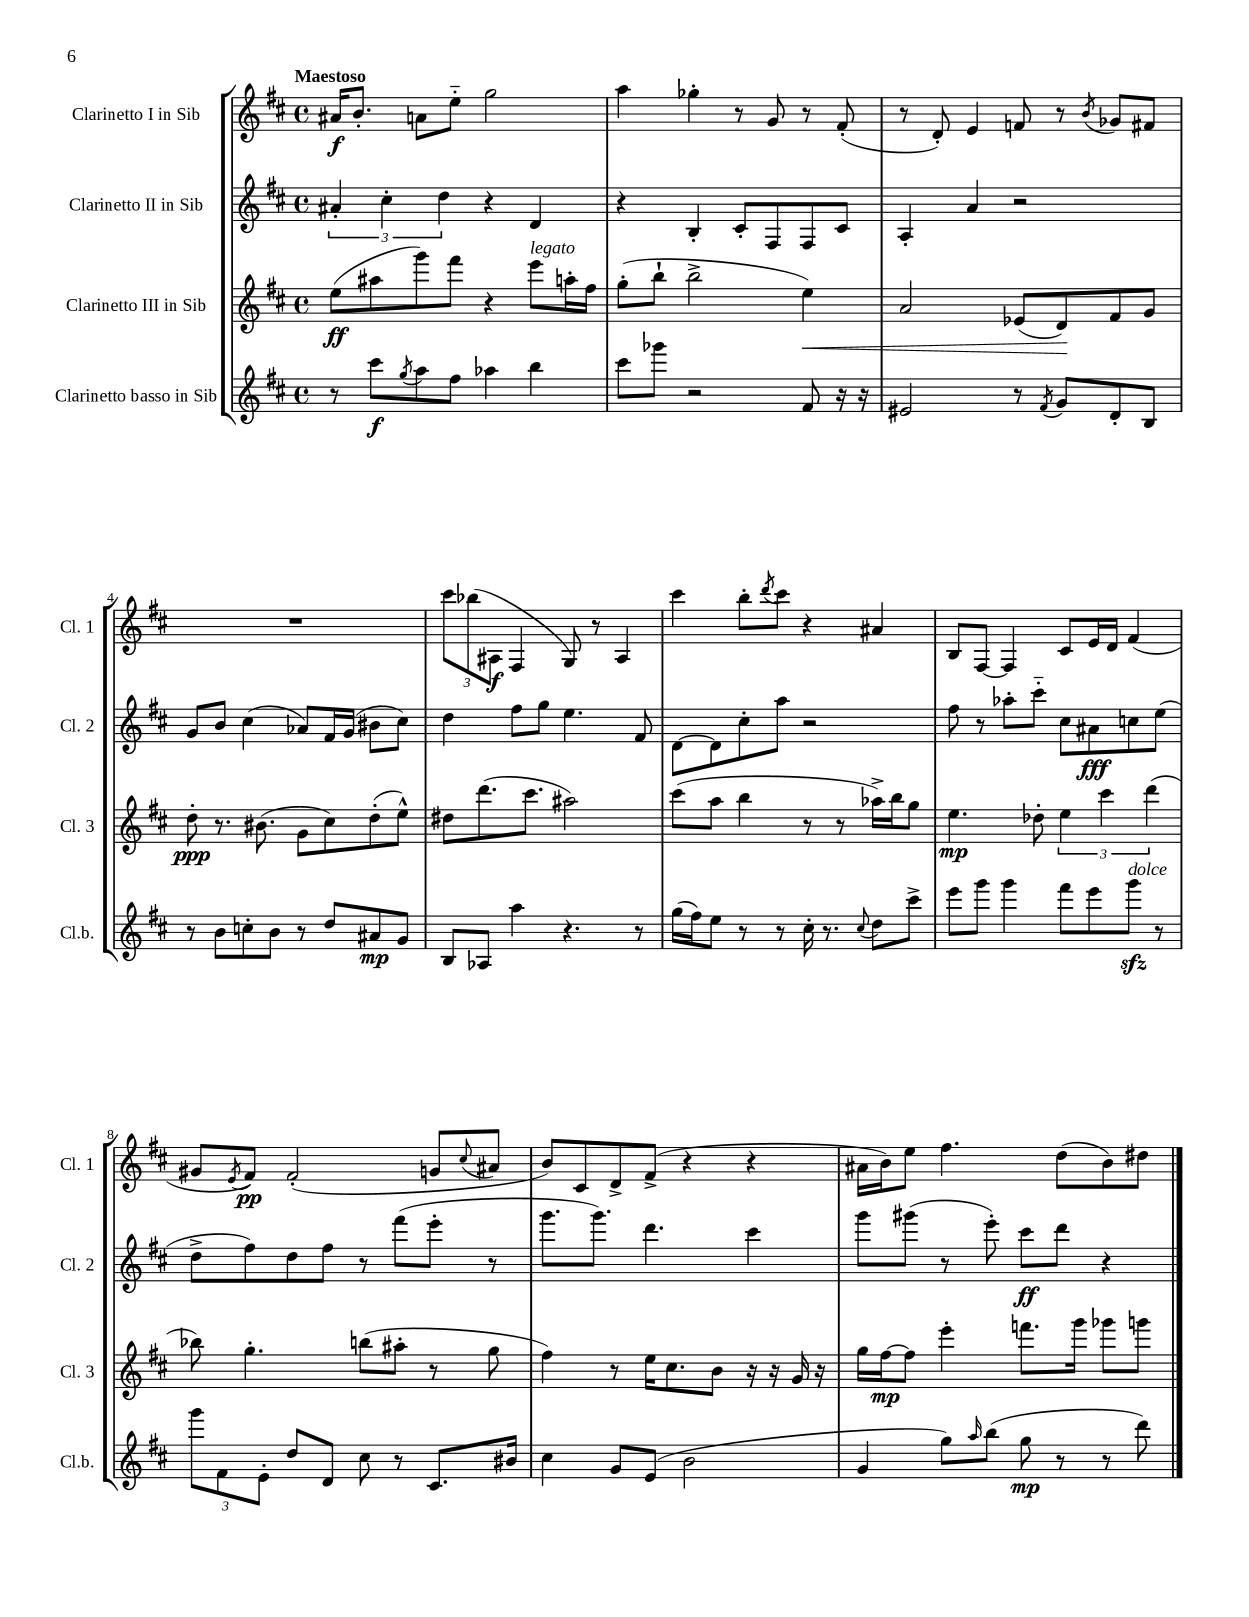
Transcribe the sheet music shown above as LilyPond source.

<<
\new StaffGroup <<
\new Staff = "s0" \with { instrumentName = "Clarinetto I in Sib" shortInstrumentName = "Cl. 1" } {
    \clef treble \key d \major \defaultTimeSignature \time 4/4 \tempo "Maestoso"
    ais'16\f b'8.-. a'8 e''8-_ g''2 |
    a''4 ges''4-. r8 g'8 r8 fis'8-.( |
    r8 d'8-.) e'4 f'8 r8 \acciaccatura { b'8 } ges'8 fis'8 |
    R1 |
    \tuplet 3/2 { cis'''8 bes''8( ais8\f } fis4 g8) r8 ais4 |
    cis'''4 b''8-. \acciaccatura { d'''8 } cis'''8 r4 ais'4 |
    b8 fis8~ fis4 cis'8 e'16 d'16 fis'4( |
    gis'8 \acciaccatura { e'8 } fis'8\pp) fis'2-.( g'8 \appoggiatura { cis''8 } ais'8 |
    b'8) cis'8 d'8-> fis'8->( r4 r4 |
    ais'16 b'16) e''8 fis''4. d''8( b'8) dis''8 \bar "|." |
}
\new Staff = "s1" \with { instrumentName = "Clarinetto II in Sib" shortInstrumentName = "Cl. 2" } {
    \clef treble \key d \major \defaultTimeSignature \time 4/4
    \tuplet 3/2 { ais'4-. cis''4-. d''4 } r4 d'4 |
    r4 b4-. cis'8-. fis8 fis8 cis'8 |
    a4-. a'4 r2 |
    g'8 b'8 cis''4( aes'8) fis'16 g'16( bis'8 cis''8) |
    d''4 fis''8 g''8 e''4. fis'8 |
    d'8~ d'8 cis''8-. a''8 r2 |
    fis''8 r8 aes''8-. cis'''8-_ cis''8 ais'8\fff c''8 e''8( |
    d''8-> fis''8) d''8 fis''8 r8 fis'''8( e'''8-. r8 |
    g'''8. g'''8.) d'''4. cis'''4 |
    g'''8 gis'''8( r8 e'''8-.) cis'''8\ff d'''8 r4 \bar "|." |
}
\new Staff = "s2" \with { instrumentName = "Clarinetto III in Sib" shortInstrumentName = "Cl. 3" } {
    \clef treble \key d \major \defaultTimeSignature \time 4/4
    e''8\ff( ais''8 g'''8) fis'''8 r4 e'''8^\markup { \italic "legato" } a''16-. fis''16 |
    g''8-.( b''8-! b''2-> e''4\<) |
    a'2 ees'8( d'8\!) fis'8 g'8 |
    d''8-.\ppp r8. bis'8.( g'8 cis''8) d''8-.( e''8-^) |
    dis''8 d'''8.( cis'''8. ais''2) |
    cis'''8( a''8 b''4 r8 r8 aes''16->) b''16 g''8 |
    e''4.\mp des''8-. \tuplet 3/2 { e''4 cis'''4 d'''4( } |
    bes''8) g''4.-. b''8( ais''8-. r8 g''8 |
    fis''4) r8 e''16 cis''8. b'8 r16 r16 g'16 r16 |
    g''16 fis''16~\mp fis''8 e'''4-. f'''8. g'''16 ges'''8 g'''8 \bar "|." |
}
\new Staff = "s3" \with { instrumentName = "Clarinetto basso in Sib" shortInstrumentName = "Cl.b." } {
    \clef treble \key d \major \defaultTimeSignature \time 4/4
    r8 cis'''8\f \acciaccatura { g''8 } a''8 fis''8 aes''4 b''4 |
    cis'''8 ges'''8 r2 fis'8 r16 r16 |
    eis'2 r8 \acciaccatura { fis'8 } g'8 d'8-. b8 |
    r8 b'8 c''8-. b'8 r8 d''8 ais'8\mp g'8 |
    b8 aes8 a''4 r4. r8 |
    g''16( fis''16) e''8 r8 r8 cis''16-. r8. \appoggiatura { cis''8 } d''8 cis'''8-> |
    e'''8 g'''8 g'''4 fis'''8 e'''8 g'''8\sfz^\markup { \italic "dolce" } r8 |
    \tuplet 3/2 { g'''8 fis'8 e'8-. } d''8 d'8 cis''8 r8 cis'8. bis'16 |
    cis''4 g'8 e'8( b'2 |
    g'4 g''8) \grace { a''16 } b''8( g''8\mp r8 r8 d'''8) \bar "|." |
}
>>
>>
